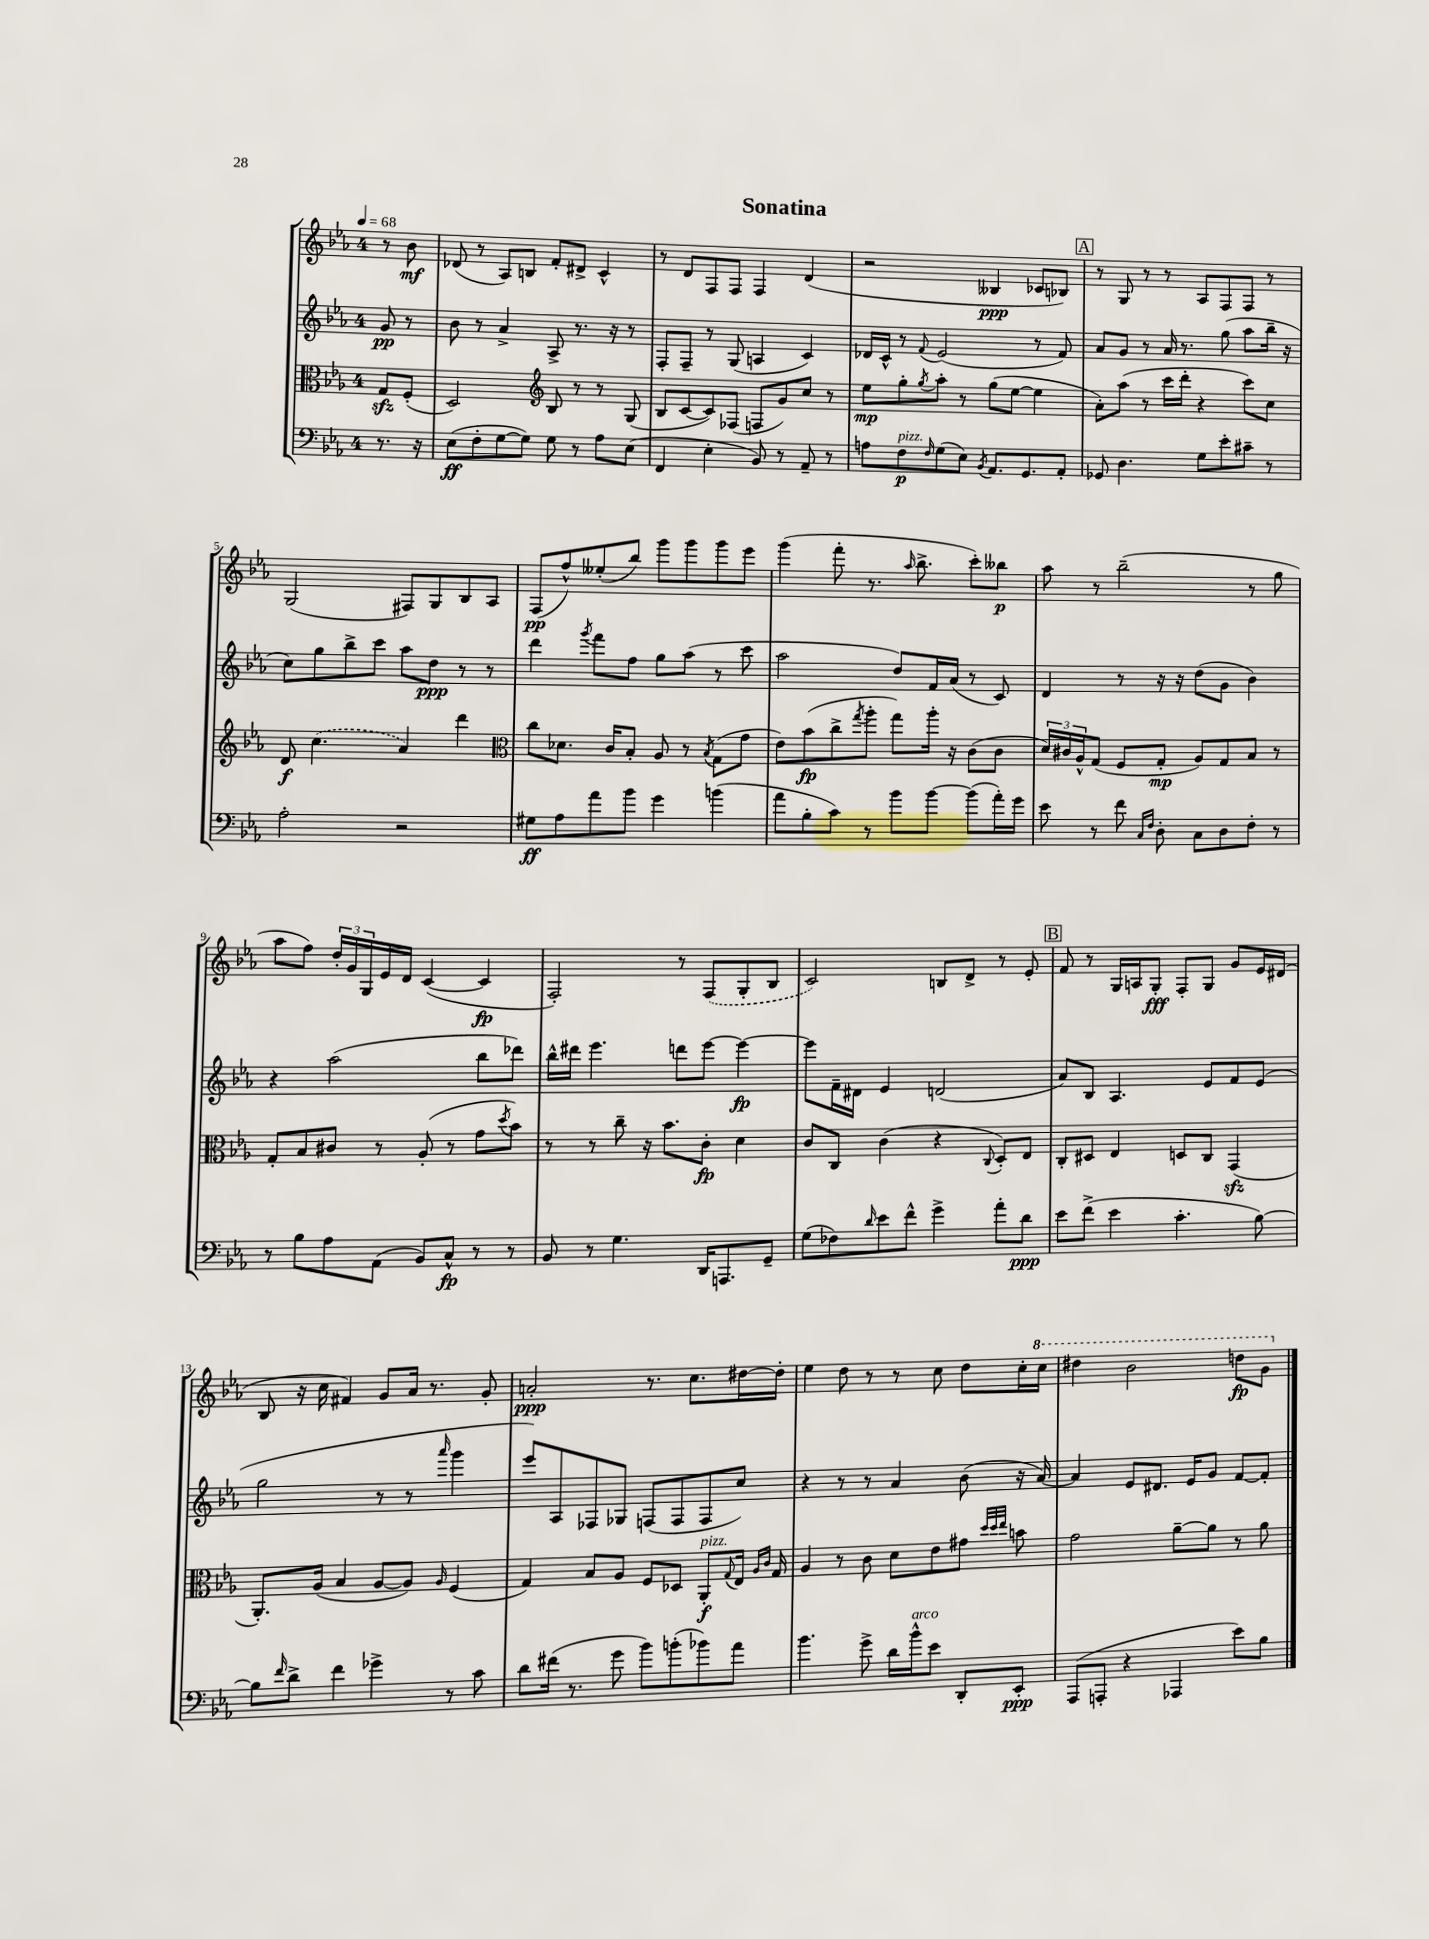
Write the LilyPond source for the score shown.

\header { title = "Sonatina" }
<<
\new StaffGroup <<
\new Staff = "s0" {
    \clef treble \key ees \major \once \override Staff.TimeSignature.style = #'single-digit \time 4/4 \partial 4 \tempo 4 = 68
    r8 bes'8\mf |
    des'8( r8 aes8) b8 f'8-. dis'8-> c'4-^ |
    r8 d'8 f8 f8 f4 d'4( |
    r2 beses4\ppp ces'8 bes8) |
    \mark \markup { \box "A" } r8 g8 r8 r8 aes8 f8 f8 r8 |
    g2( fis8) g8 bes8 aes8 |
    f8\pp( f''8-^) eeses''8-.( bes''8) g'''8 g'''8 g'''8 ees'''8 |
    g'''4( f'''8-. r8. \grace { aes''16 } bes''8.-> c'''8-.) beses''8\p |
    aes''8 r8 bes''2--( r8 g''8 |
    aes''8 f''8) \tuplet 3/2 { d''16-. g'16 g16 } ees'16 d'16 c'4~( c'4\fp |
    f2-.) r8 \once \slurDashed f8( g8-. bes8 |
    c'2) b8 d'8-> r8 ees'8-. |
    \mark \markup { \box "B" } f'8 r8 g16 a16 g8-.\fff f8-. g8 g'8 ees'16 dis'16( |
    bes8 r16 c''16 fis'4) g'8 aes'16 r8. g'8-. |
    a'2-.\ppp r8. c''8. dis''16~ dis''16-. |
    ees''4 d''8 r8 r8 c''8 d''8 c''16-. \ottava #1 c'''16 |
    dis'''4 bes''2 d'''8\fp g''8 \ottava #0 \bar "|." |
}
\new Staff = "s1" {
    \clef treble \key ees \major \once \override Staff.TimeSignature.style = #'single-digit \time 4/4 \partial 4
    g'8\pp r8 |
    bes'8 r8 aes'4-> aes8-> r8. r16 r8 |
    f8-. f8-- r8 g8( a4 c'4) |
    des'16 c'16-^ r8 \appoggiatura { f'8 } ees'2( r8 f'8) |
    \mark \markup { \box "A" } aes'8 g'8 r8 aes'16 r8. g''8( aes''8 bes''16-- r16 |
    c''8) g''8 bes''8-> c'''8 aes''8 d''8\ppp r8 r8 |
    d'''4 \acciaccatura { g'''8 } f'''8 f''8 g''8 aes''8( r8 c'''8 |
    aes''2 d''8) f'16 aes'16( r8 c'8) |
    d'4 r8 r16 r16 d''8( g'8 bes'4) |
    r4 aes''2( bes''8 des'''8) |
    bes''16-^ dis'''16 ees'''4. d'''8 ees'''8~ ees'''4~\fp |
    ees'''8 f'16-- dis'16 ees'4 d'2( |
    \mark \markup { \box "B" } aes'8) bes8 aes4. ees'8 f'8 ees'8( |
    g''2 r8 r8 \grace { aes'''16 } g'''4 |
    ees'''8) aes8 fes8 ges8 f8( f8 f8 c''8) |
    r4 r8 r8 aes'4 bes'8( r16 aes'16~) |
    aes'4 ees'8 dis'8. ees'16 g'8 f'8~ f'8-. \bar "|." |
}
\new Staff = "s2" {
    \clef alto \key ees \major \once \override Staff.TimeSignature.style = #'single-digit \time 4/4 \partial 4
    g8\sfz f8-.( |
    d2) \clef treble bes8 r8 r8 g8( |
    bes8 c'8~ c'8) fes8( f8 g'8) c''8 r8 |
    ees''8\mp g''8-. \acciaccatura { g''8 } aes''8-. r8 g''8( ees''8~ ees''4 |
    \mark \markup { \box "A" } aes'8-.) aes''8( r8 c'''16 d'''16-. r4 c'''8) c''8 |
    d'8\f \once \slurDashed c''4.( aes'4) d'''4 |
    \clef alto c''8 des'8. c'16 bes8-. aes8 r8 \acciaccatura { bes8 } g8( g'8 |
    ees'8) bes'8\fp( c''8-> \acciaccatura { g''8 } aes''8-. g''8) aes''16-. r16 c'8( c'8 |
    \tuplet 3/2 { d'16) cis'16 aes16-^ } g8( f8 g8-.\mp aes8) g8 bes8 r8 |
    g8-. bes8 cis'8 r8 aes8-.( r8 g'8 \acciaccatura { d''8 } bes'8) |
    r8 r8 c''8-- r16 bes'8. c'8-.\fp d'4 |
    c'8 c8 c'4( r4 \appoggiatura { c8 } d8-.) ees8 |
    \mark \markup { \box "B" } c8-. dis8 ees4 d8 c8 g,4\sfz( |
    aes,8.-.) aes16( bes4 aes8~ aes8) \grace { aes16 } f4( |
    g4) bes8 aes8 f8 des8 aes,8-.\f^\markup { \italic "pizz." } \appoggiatura { g8 } ees16 \grace { aes16 c'16 } g16 |
    aes4 r8 c'8 d'8 ees'8 gis'8 \grace { d''32 d''32 ees''32 } b'8 |
    g'2 aes'8~-- aes'8 r8 aes'8 \bar "|." |
}
\new Staff = "s3" {
    \clef bass \key ees \major \once \override Staff.TimeSignature.style = #'single-digit \time 4/4 \partial 4
    r8. r16 |
    ees8\ff( f8-. g8~ g8) g8 r8 aes8 ees8( |
    f,4 ees4-. bes,8) r8 aes,8-- r8 |
    a8 f8\p^\markup { \italic "pizz." } \grace { f16 } g8( ees8) \acciaccatura { bes,8 } aes,8. g,8. aes,8-. |
    \mark \markup { \box "A" } ges,8 d4. g8 ees'8-. cis'8-- r8 |
    aes2-. r2 |
    gis8\ff aes8 aes'8 bes'8 g'4 b'4( |
    aes'8 bes8-. c'8) r8 bes'8 bes'8~ bes'8( aes'16-.) g'16 |
    ees'8 r8 f'8 \grace { c16 f16 } d8-. c8 d8 f8-. r8 |
    r8 bes8 aes8 aes,8( bes,8) c8-^\fp r8 r8 |
    bes,8 r8 g4. d,16 a,,8. g,8-- |
    g8( fes8) \grace { d'16 } ees'8 f'8-^ g'4-> aes'8-. d'8\ppp |
    \mark \markup { \box "B" } ees'8 f'8->( ees'4 c'4.-. bes8~) |
    bes8 \grace { f'16 } d'8-> f'4 ges'4-> r8 c'8 |
    d'8 fis'16( r8. g'8 bes'8) b'8-.( bes'8) aes'8 |
    bes'4. g'8-> d'16 bes'16-^^\markup { \italic "arco" } ees'8 d,8-. ees,8-.\ppp |
    aes,,8( a,,8-. r4 aes,,4 ees'8) bes8 \bar "|." |
}
>>
>>
